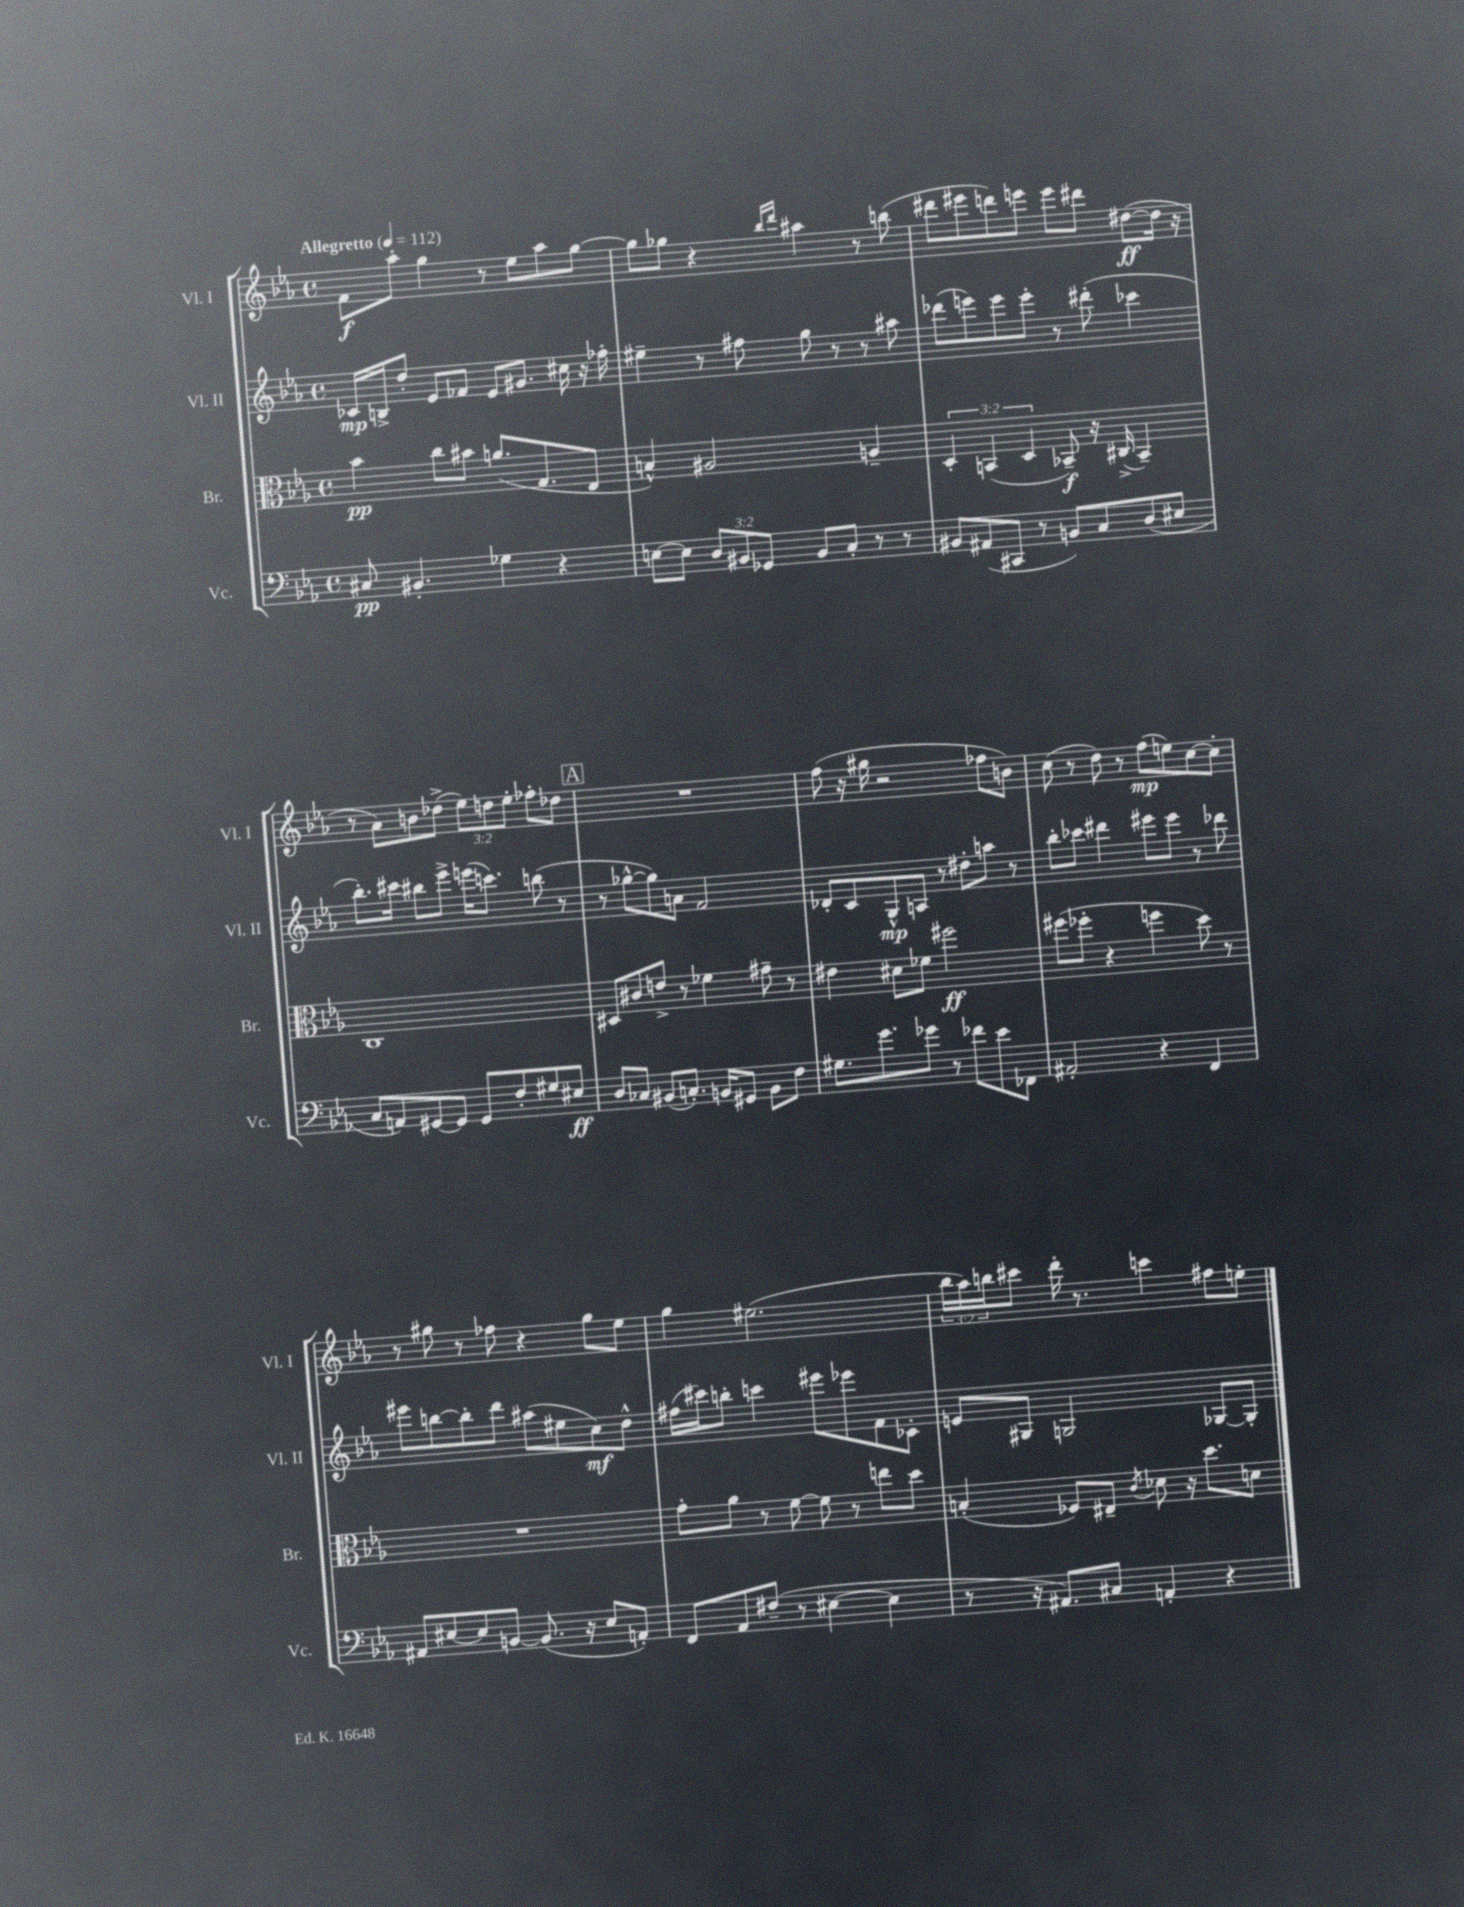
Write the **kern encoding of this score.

**kern	**dynam	**kern	**dynam	**kern	**dynam	**kern	**dynam
*part4	*part4	*part3	*part3	*part2	*part2	*part1	*part1
*staff4	*staff4	*staff3	*staff3	*staff2	*staff2	*staff1	*staff1
*I"Vc.	*	*I"Br.	*	*I"Vl. II	*	*I"Vl. I	*
*I'Vc.	*	*I'Br.	*	*I'Vl. II	*	*I'Vl. I	*
*clefF4	*	*clefC3	*	*clefG2	*	*clefG2	*
*k[b-e-a-]	*	*k[b-e-a-]	*	*k[b-e-a-]	*	*k[b-e-a-]	*
*M4/4	*	*M4/4	*	*M4/4	*	*M4/4	*
*met(c)	*	*met(c)	*	*met(c)	*	*met(c)	*
*MM112	*	*MM112	*	*MM112	*	*MM112	*
=1	=1	=1	=1	=1	=1	=1	=1
!	!	!	!	!	!	!LO:TX:a:B:t=Allegretto	!
8C#X/	pp	4b-\	pp	16c-X/LL	mp	8f\L	f
.	.	.	.	16Bn^/J	.	.	.
4.BB#X'/	.	.	.	8dd'/J	.	8aa-'\J	.
.	.	8cc\L	.	8e-/L	.	4gg\	.
.	.	8b#X\J	.	8f-X/J	.	.	.
4G-X\	.	(8.an/L	.	8e-/L	.	8r	.
.	.	.	.	8.g#X/J	.	8ee-\L	.
.	.	8.G/	.	.	.	.	.
4r	.	.	.	.	.	8aa-\	.
.	.	.	.	16cc#X\	.	.	.
.	.	8E-/J	.	16r	.	[8gg\J	.
.	.	.	.	16ff-X'\	.	.	.
=2	=2	=2	=2	=2	=2	=2	=2
[8En\L	.	4Bn^^/)	.	4ee#X~\	.	8gg\L]	.
8E\J]	.	.	.	.	.	8gg-X\J	.
12D/L	.	2A#X/	.	8r	.	4r	.
12BB#X/	.	.	.	.	.	.	.
.	.	.	.	8ff#X\	.	.	.
12GG-X/J	.	.	.	.	.	.	.
.	.	.	.	.	.	16qqbb-/LL	.
.	.	.	.	.	.	16qqddd/JJ	.
8BB#/L	.	.	.	8gg\	.	4aa#X\	.
8C'/J	.	.	.	8r	.	.	.
8r	.	4An~/	.	8r	.	8r	.
8r	.	.	.	8aa#X\	.	(8bbn\	.
=3	=3	=3	=3	=3	=3	=3	=3
8BB#X/L	.	6D'/	.	(8ddd-X\L	.	8ddd#X\L	.
(8AA#X/	.	.	.	8eeen\)	.	8eee#X\	.
.	.	(6BBn/	.	.	.	.	.
8CC#X/J	.	.	.	8eee\	.	8dddn\)	.
.	.	6D/	.	.	.	.	.
8r	.	.	.	8eee'\J	.	8eeen\J	.
8BBn/L)	.	8BB-X~/)	f	8r	.	8eee\L	.
8C/	.	16r	.	(8ddd#X'\	.	8ddd#X\J	.
.	.	(16C#X^/	.	.	.	.	.
(8D/	.	4BB-~/)	.	4ccc-X\	.	([8dd#X\L	ff
8E#X/J	.	.	.	.	.	16dd#\Jk]	.
.	.	.	.	.	.	16r	.
!!LO:LB:g=z
=4	=4	=4	=4	=4	=4	=4	=4
8C/L	.	1C	.	8.bb-'\L)	.	8r	.
8AAn/)	.	.	.	.	.	8a-\L)	.
.	.	.	.	16ccc#X\Jk	.	.	.
[8GG#X/	.	.	.	8bb#X\L	.	8bn\	.
8GG#/J]	.	.	.	8eee-^\J	.	(8dd-X^\J	.
8GG#/L	.	.	.	(16eeen\KL	.	12ee-\L)	.
.	.	.	.	8.cccn\J)	.	.	.
.	.	.	.	.	.	12ddn\	.
8F'/	.	.	.	.	.	.	.
.	.	.	.	.	.	12ee-'\J	.
8G#X/	.	.	.	(8bbn\	.	8ff-X'\L	.
8E#X/J	ff	.	.	8r	.	8dd-X\J	.
!!LO:REH:place=s1:t=A
=5	=5	=5	=5	=5	=5	=5	=5
8D/L	.	8D#X/L	.	8r	.	1r	.
8C-X/J	.	8c#X/	.	[8gg-X^^\L	.	.	.
(8BB#X/L	.	8en^/J	.	8gg-\])	.	.	.
8.Cn'/J)	.	8r	.	8an\J	.	.	.
.	.	4f-X\	.	2f/	.	.	.
16BBn/KL	.	.	.	.	.	.	.
8GG#X/J	.	.	.	.	.	.	.
8BB\L	.	8g#X~\	.	.	.	.	.
8F\J	.	8r	.	.	.	.	.
=6	=6	=6	=6	=6	=6	=6	=6
8.G#X\L	.	4e#X\	.	8d-X'/L	.	(8ff\	.
.	.	.	.	8c/	.	16r	.
8.g\	.	.	.	.	.	16gg#X\	.
.	.	8d#X\L	.	8G^^/	mp	2r	.
8g-X\J	.	8f-X\J	.	8An/J	.	.	.
8r	.	2ff#X\	ff	8r	.	.	.
8f-X\L	.	.	.	8dd#X'\L	.	.	.
8e-\	.	.	.	8aan\J	.	8ff-X\L	.
8FF-X\J	.	.	.	8r	.	8bn\J)	.
=7	=7	=7	=7	=7	=7	=7	=7
2AA#X'/	.	(8ff#X\L	.	8bb-'\L	.	(8cc\	.
.	.	8ff-X'\J	.	8ccc-X\J	.	8r	.
.	.	4r	.	4ddd#X\	.	8dd\)	.
.	.	.	.	.	.	8r	.
4r	.	4ffn\	.	8eee#X\L	.	(8ff\L	mp
.	.	.	.	8eee#\J	.	8een\)	.
4FF/	.	8dd\)	.	8r	.	[8cc\	.
.	.	8r	.	8ddd-X\	.	8cc'\J]	.
!!LO:LB:g=z
=8	=8	=8	=8	=8	=8	=8	=8
8AA#X/L	.	1r	.	8eee#X\L	.	8r	.
[8E#X/	.	.	.	[8bbn\	.	8gg#X\	.
8E#/]	.	.	.	8bb'\]	.	8r	.
[8BBn/J	.	.	.	8ddd\J	.	8ff-X\	.
(8.BB/]	.	.	.	(8aa#X\L	.	4r	.
.	.	.	.	8ee#X\	.	.	.
16r	.	.	.	.	.	.	.
8E#/L	.	.	.	8cc\)	mf	8gg#\L	.
8AAn'/J)	.	.	.	8dd^^\J	.	8ee-\J	.
=9	=9	=9	=9	=9	=9	=9	=9
8FF/L	.	8g'\L	.	(16ff#X\LL	.	4gg\	.
.	.	.	.	16ccc#X\J)	.	.	.
8AA-/	.	8a-\J	.	8bbn'\J	.	.	.
(8F#X~/J	.	8r	.	4cccn\	.	(2.ee#X\	.
8r	.	[8f\	.	.	.	.	.
[4E#X\	.	8f\]	.	8eee#X\L	.	.	.
.	.	8r	.	8eee-X\	.	.	.
4E#\]	.	8een\L	.	8f\	.	.	.
.	.	8dd\J	.	8c-X'\J	.	.	.
=10	=10	=10	=10	=10	=10	=10	=10
8r	.	(4Bn'/	.	8en/L	.	24bb-\LL	.
.	.	.	.	.	.	24aa-\)	.
.	.	.	.	.	.	24bbn\J	.
16r	.	.	.	8G#X/J	.	8ccc#X\J	.
8.AA#X/L)	.	.	.	.	.	.	.
.	.	8F-X/L)	.	2Gn/	.	16ddd'\	.
.	.	.	.	.	.	8.r	.
8C#X/J	.	8E#X~/J	.	.	.	.	.
.	.	8qc/	.	.	.	.	.
4AAn'/	.	8d-X\	.	.	.	4cccn\	.
.	.	16r	.	.	.	.	.
.	.	8.dd\L	.	.	.	.	.
4r	.	.	.	[8G-X/L	.	8ff#X\L	.
.	.	8dn\J	.	8G-'/J]	.	8een'\J	.
==	==	==	==	==	==	==	==
*-	*-	*-	*-	*-	*-	*-	*-
